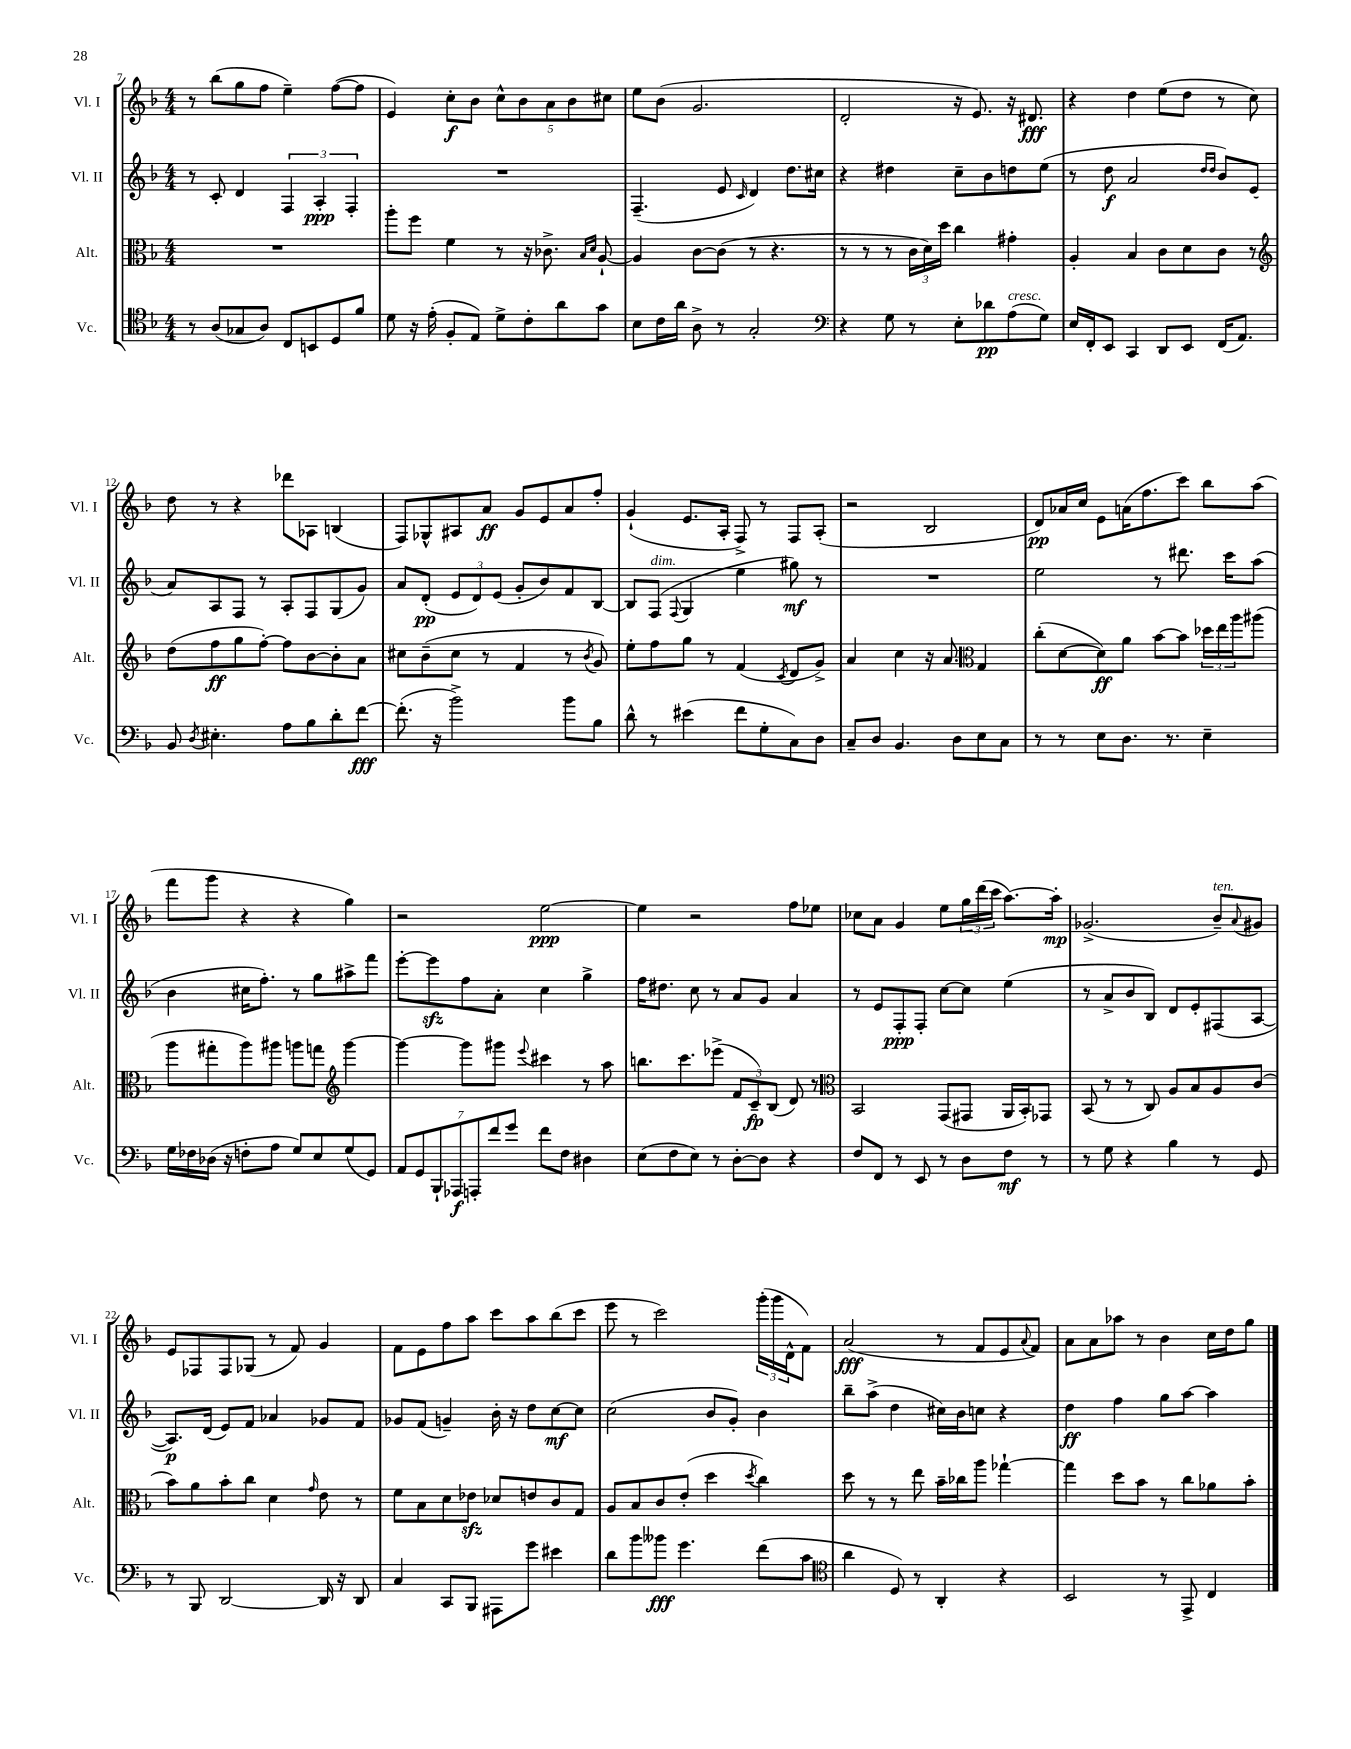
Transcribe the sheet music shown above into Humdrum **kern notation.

**kern	**dynam	**kern	**dynam	**kern	**dynam	**kern	**dynam
*part4	*part4	*part3	*part3	*part2	*part2	*part1	*part1
*staff4	*staff4	*staff3	*staff3	*staff2	*staff2	*staff1	*staff1
*I"Vc.	*	*I"Alt.	*	*I"Vl. II	*	*I"Vl. I	*
*I'Vc.	*	*I'Alt.	*	*I'Vl. II	*	*I'Vl. I	*
*clefC4	*	*clefC3	*	*clefG2	*	*clefG2	*
*k[b-]	*	*k[b-]	*	*k[b-]	*	*k[b-]	*
*M4/4	*	*M4/4	*	*M4/4	*	*M4/4	*
=7	=7	=7	=7	=7	=7	=7	=7
8r	.	1r	.	8r	.	8r	.
(8A/L	.	.	.	8c'/	.	(8bb-\L	.
8G-X/	.	.	.	4d/	.	8gg\	.
8A/J)	.	.	.	.	.	8ff\J	.
8C/L	.	.	.	6F/	.	4ee~\)	.
8BBn/	.	.	.	.	.	.	.
.	.	.	.	6A'/	ppp	.	.
8D/	.	.	.	.	.	([8ff\L	.
.	.	.	.	6F'/	.	.	.
8f/J	.	.	.	.	.	8ff\J]	.
=8	=8	=8	=8	=8	=8	=8	=8
8d\	.	8aa'\L	.	1r	.	4e/)	.
16r	.	8ff\J	.	.	.	.	.
(16e'\	.	.	.	.	.	.	.
8F'/L	.	4f\	.	.	.	8cc'\L	f
8E/J)	.	.	.	.	.	8b-\J	.
8d^\L	.	8r	.	.	.	10cc^^\L	.
.	.	.	.	.	.	10b-\	.
8c'\	.	16r	.	.	.	.	.
.	.	8.c-X^\	.	.	.	.	.
.	.	.	.	.	.	10a\	.
8a\	.	.	.	.	.	.	.
.	.	.	.	.	.	10b-\	.
.	.	16qqB-/LL	.	.	.	.	.
.	.	16qqd/JJ	.	.	.	.	.
8g\J	.	[8A`/	.	.	.	.	.
.	.	.	.	.	.	10cc#X\J	.
=9	=9	=9	=9	=9	=9	=9	=9
8B-\L	.	4A/]	.	(4.F~/	.	8ee\L	.
16c\L	.	.	.	.	.	(8b-\J	.
16a\JJ	.	.	.	.	.	.	.
8A^\	.	[8c\L	.	.	.	2.g/	.
8r	.	(8c\J]	.	8e/	.	.	.
.	.	.	.	16qqc/	.	.	.
2G'/	.	8r	.	4d/)	.	.	.
.	.	4.r	.	.	.	.	.
.	.	.	.	8.dd\L	.	.	.
.	.	.	.	16cc#X\Jk	.	.	.
=10	=10	=10	=10	=10	=10	=10	=10
*clefF4	*	*	*	*	*	*	*
4r	.	8r	.	4r	.	2d'/	.
.	.	8r	.	.	.	.	.
8G\	.	8r	.	4dd#X\	.	.	.
8r	.	24c\LL	.	.	.	.	.
.	.	24d\)	.	.	.	.	.
.	.	24dd\JJ	.	.	.	.	.
8E'\L	.	4cc\	.	8cc~\L	.	16r	.
.	.	.	.	.	.	8.e/)	.
8d-X\	pp	.	.	8b-\	.	.	.
!LO:TX:a:i:t=cresc.	!	!	!	!	!	!	!
(8A\	.	4g#X'\	.	8ddn\	.	16r	.
.	.	.	.	.	.	8.d#X/	fff
8G\J)	.	.	.	(8ee\J	.	.	.
=11	=11	=11	=11	=11	=11	=11	=11
16E/LL	.	4A'/	.	8r	.	4r	.
16FF'/J	.	.	.	.	.	.	.
8EE/J	.	.	.	8dd\	f	.	.
4CC/	.	4B-/	.	2a/	.	4dd\	.
8DD/L	.	8c\L	.	.	.	(8ee\L	.
8EE/J	.	8d\	.	.	.	8dd\J	.
.	.	.	.	16qqdd/LL	.	.	.
.	.	.	.	16qqdd/JJ	.	.	.
(16FF/KL	.	8c\J	.	8b-/L)	.	8r	.
8.AA/J)	.	.	.	.	.	.	.
.	.	8r	.	(8e/J	.	8cc\)	.
!!LO:LB:g=z
=12	=12	=12	=12	=12	=12	=12	=12
*	*	*clefG2	*	*	*	*	*
8BB-/	.	(8dd\L	.	8a/L)	.	8dd\	.
8qD/	.	.	.	.	.	.	.
4.E#X'\	.	8ff\	ff	8A/	.	8r	.
.	.	8gg\	.	8F/J	.	4r	.
.	.	[8ff'\J)	.	8r	.	.	.
8A\L	.	8ff\L]	.	8A'/L	.	8ddd-X\L	.
8B-\	.	[8b-\	.	8F/	.	8A-X\J	.
8d'\	.	8b-'\]	.	(8G/	.	(4Bn/	.
[8f\J	fff	8a\J	.	8g/J)	.	.	.
=13	=13	=13	=13	=13	=13	=13	=13
(8.f'\]	.	8cc#X\L	.	8a/L	.	8F/L)	.
.	.	(8b-~\	.	(8d'/J	pp	8G-X^^/	.
16r	.	.	.	.	.	.	.
2b-^\)	.	8cc#\J	.	12e/L	.	8A#X/	.
.	.	.	.	12d/)	.	.	.
.	.	8r	.	.	.	8a/J	ff
.	.	.	.	(12e/J	.	.	.
.	.	4f/	.	8g'/L	.	8g/L	.
.	.	.	.	8b-/)	.	8e/	.
8b-\L	.	8r	.	8f/	.	8a/	.
.	.	8qb-/	.	.	.	.	.
8B-\J	.	8g/)	.	[8B-/J	.	8ff'/J	.
=14	=14	=14	=14	=14	=14	=14	=14
8d^^\	.	8ee'\L	.	8B-/L]	.	(4g`/	.
!	!	!	!	!LO:TX:a:i:t=dim.	!	!	!
8r	.	8ff\	.	(8F/J	.	.	.
.	.	.	.	8qqF/	.	.	.
(4e#X\	.	8gg\J	.	4G/	.	8.e/L	.
.	.	8r	.	.	.	.	.
.	.	.	.	.	.	16A'/Jk	.
8f\L	.	(4f/	.	4ee\	.	8F^/)	.
8G'\	.	.	.	.	.	8r	.
.	.	8qc/	.	.	.	.	.
8C\)	.	8d/L	.	8gg#X\)	mf	8F/L	.
8D\J	.	8g^/J)	.	8r	.	(8A'/J	.
=15	=15	=15	=15	=15	=15	=15	=15
8C~/L	.	4a/	.	1r	.	2r	.
8D/J	.	.	.	.	.	.	.
4.BB-/	.	4cc\	.	.	.	.	.
.	.	16r	.	.	.	2B-/	.
.	.	8.a/	.	.	.	.	.
8D\L	.	.	.	.	.	.	.
*	*	*clefC3	*	*	*	*	*
8E\	.	4G/	.	.	.	.	.
8C\J	.	.	.	.	.	.	.
=16	=16	=16	=16	=16	=16	=16	=16
8r	.	(8cc'\L	.	2ee\	.	8d/L)	pp
8r	.	[8d\	.	.	.	16a-X/L	.
.	.	.	.	.	.	16cc/JJ	.
8E\L	.	8d\])	ff	.	.	8e\L	.
8.D\J	.	8a\J	.	.	.	(16an\K	.
.	.	.	.	.	.	8.ff\	.
.	.	[8b-\L	.	8r	.	.	.
8.r	.	.	.	.	.	.	.
.	.	8b-\J]	.	8.ddd#X\	.	8ccc\J)	.
4E~\	.	24dd-X\LL	.	.	.	8bb-\L	.
.	.	24ee\	.	.	.	.	.
.	.	.	.	16ccc\KL	.	.	.
.	.	24aa\J	.	.	.	.	.
.	.	(8aa#X\J	.	(8aa\J	.	(8aa\J	.
!!LO:LB:g=z
=17	=17	=17	=17	=17	=17	=17	=17
16G\LL	.	8aa\L	.	4b-\	.	8fff\L	.
16F-X\	.	.	.	.	.	.	.
(16D-X\JJ	.	8gg#X'\	.	.	.	8ggg\J	.
16r	.	.	.	.	.	.	.
8Fn'\L	.	8aa\)	.	16cc#X\KL	.	4r	.
.	.	.	.	8.ff'\J)	.	.	.
8A\J	.	8aa#X\J	.	.	.	.	.
8G/L)	.	8aan\L	.	8r	.	4r	.
8E/	.	8ggn\J	.	8gg\L	.	.	.
*	*	*clefG2	*	*	*	*	*
(8G/	.	[4ggg\	.	8aa#X^\	.	4gg\)	.
8GG/J)	.	.	.	8fff\J	.	.	.
=18	=18	=18	=18	=18	=18	=18	=18
14AA/L	.	4ggg\_	.	[8eee'\L	.	2r	.
14GG/	.	.	.	.	.	.	.
.	.	.	.	8eeezz\]	.	.	.
14BBB-`/	.	.	.	.	.	.	.
14AAA-X/	f	.	.	.	.	.	.
.	.	8ggg\L]	.	8ff\	.	.	.
14AAAn'/	.	.	.	.	.	.	.
14f/	.	.	.	.	.	.	.
.	.	8ggg#X\J	.	8a'\J	.	.	.
14g/J	.	.	.	.	.	.	.
.	.	8qqeee/	.	.	.	.	.
8f\L	.	4ccc#X\	.	4cc\	.	[2ee\	ppp
8F\J	.	.	.	.	.	.	.
4D#X\	.	8r	.	4gg^\	.	.	.
.	.	8aa\	.	.	.	.	.
=19	=19	=19	=19	=19	=19	=19	=19
(8E\L	.	8.bbn\L	.	16ff\KL	.	4ee\]	.
.	.	.	.	8.dd#X\J	.	.	.
8F\	.	.	.	.	.	.	.
.	.	8.ccc\	.	.	.	.	.
8E\J)	.	.	.	8cc\	.	2r	.
8r	.	(8eee-X^\J	.	8r	.	.	.
[8D'\L	.	12f/L	.	8a/L	.	.	.
.	.	12c~/)	fp	.	.	.	.
8D\J]	.	.	.	8g/J	.	.	.
.	.	(12B-/J	.	.	.	.	.
4r	.	8d/)	.	4a/	.	8ff\L	.
.	.	8r	.	.	.	8ee-X\J	.
=20	=20	=20	=20	=20	=20	=20	=20
*	*	*clefC3	*	*	*	*	*
8F/L	.	2BB-/	.	8r	.	8cc-X\L	.
8FF/J	.	.	.	8e/L	.	8a\J	.
8r	.	.	.	8F'/	ppp	4g/	.
8EE/	.	.	.	8F'/J	.	.	.
8r	.	(8GG/L	.	[8cc\L	.	8ee\L	.
8D\L	.	8GG#X/J	.	8cc\J]	.	24gg\L	.
.	.	.	.	.	.	(24ddd\	.
.	.	.	.	.	.	24ccc\JJ	.
8F\J	mf	16AA/LL	.	(4ee\	.	[8.aa\L)	.
.	.	16BB-'/J)	.	.	.	.	.
8r	.	8GG-X/J	.	.	.	.	.
.	.	.	.	.	.	16aa'\Jk]	mp
=21	=21	=21	=21	=21	=21	=21	=21
8r	.	(8BB-/	.	8r	.	(2.g-X^/	.
8G\	.	8r	.	8a^/L	.	.	.
4r	.	8r	.	8b-/	.	.	.
.	.	8C/)	.	8B-/J)	.	.	.
4B-\	.	8A/L	.	8d/L	.	.	.
.	.	8B-/	.	8e'/	.	.	.
!	!	!	!	!	!	!LO:TX:a:i:t=ten.	!
8r	.	8A/	.	(8F#X/	.	8b-~/L)	.
.	.	.	.	.	.	8qqa/	.
8GG/	.	(8c/J	.	[8A/J	.	8g#X/J	.
!!LO:LB:g=z
=22	=22	=22	=22	=22	=22	=22	=22
8r	.	8b-\L)	.	8.A/L])	p	8e/L	.
8BBB-/	.	8a\	.	.	.	8F-X/	.
.	.	.	.	(16d/Jk	.	.	.
[2DD/	.	8b-'\	.	8e/L)	.	8F-/	.
.	.	8cc\J	.	8f/J	.	(8G-X/J	.
.	.	4d\	.	4a-X/	.	8r	.
.	.	.	.	.	.	8f/)	.
.	.	16qqg/	.	.	.	.	.
16DD/]	.	8e\	.	8g-X/L	.	4g/	.
16r	.	.	.	.	.	.	.
8DD/	.	8r	.	8f/J	.	.	.
=23	=23	=23	=23	=23	=23	=23	=23
4C/	.	8f\L	.	8g-X/L	.	8f\L	.
.	.	8B-\	.	(8f/J	.	8e\	.
8CC/L	.	8d\	.	4gn~/)	.	8ff\	.
8BBB-/J	.	8e-Xzz\J	.	.	.	8aa\J	.
8AAA#X\L	.	8d-X/L	.	16b-'\	.	8ccc\L	.
.	.	.	.	16r	.	.	.
8g\J	.	8en/	.	8dd\L	.	8aa\	.
4e#X\	.	8c/	.	[8cc\	mf	(8bb-\	.
.	.	8G/J	.	8cc\J]	.	8ccc\J	.
=24	=24	=24	=24	=24	=24	=24	=24
8d\L	.	8A/L	.	(2cc\	.	8eee\	.
8b-\	.	8B-/	.	.	.	8r	.
8b--X\J	fff	8c/	.	.	.	2ccc\)	.
4.g\	.	(8e'/J	.	.	.	.	.
.	.	4dd\	.	8b-/L	.	.	.
.	.	.	.	8g'/J)	.	.	.
.	.	8qdd/	.	.	.	.	.
(8f\L	.	4cc\)	.	4b-\	.	(24ggg'\LL	.
.	.	.	.	.	.	24ggg\	.
.	.	.	.	.	.	24d^^\J	.
8c\J	.	.	.	.	.	8f\J)	.
=25	=25	=25	=25	=25	=25	=25	=25
*clefC4	*	*	*	*	*	*	*
4a\	.	8dd\	.	8bb-~\L	.	(2a/	fff
.	.	8r	.	(8aa^\J	.	.	.
8D/)	.	8r	.	4dd\	.	.	.
8r	.	8ee\	.	.	.	.	.
4AA'/	.	16b-~\LL	.	16cc#X\LL)	.	8r	.
.	.	16cc-X\J	.	16b-\J	.	.	.
.	.	8aa\J	.	8ccn\J	.	8f/L	.
4r	.	[4gg-X`\	.	4r	.	8e/	.
.	.	.	.	.	.	8qqa/	.
.	.	.	.	.	.	8f/J)	.
=26	=26	=26	=26	=26	=26	=26	=26
2BB-/	.	4gg-\]	.	4dd\	ff	8a\L	.
.	.	.	.	.	.	8a\	.
.	.	8dd\L	.	4ff\	.	8aa-X\J	.
.	.	8b-\J	.	.	.	8r	.
8r	.	8r	.	8gg\L	.	4b-\	.
8EE^/	.	8cc\L	.	[8aa\J	.	.	.
4C/	.	8a-X\	.	4aa\]	.	16cc\LL	.
.	.	.	.	.	.	16dd\J	.
.	.	8b-'\J	.	.	.	8gg\J	.
==	==	==	==	==	==	==	==
*-	*-	*-	*-	*-	*-	*-	*-
